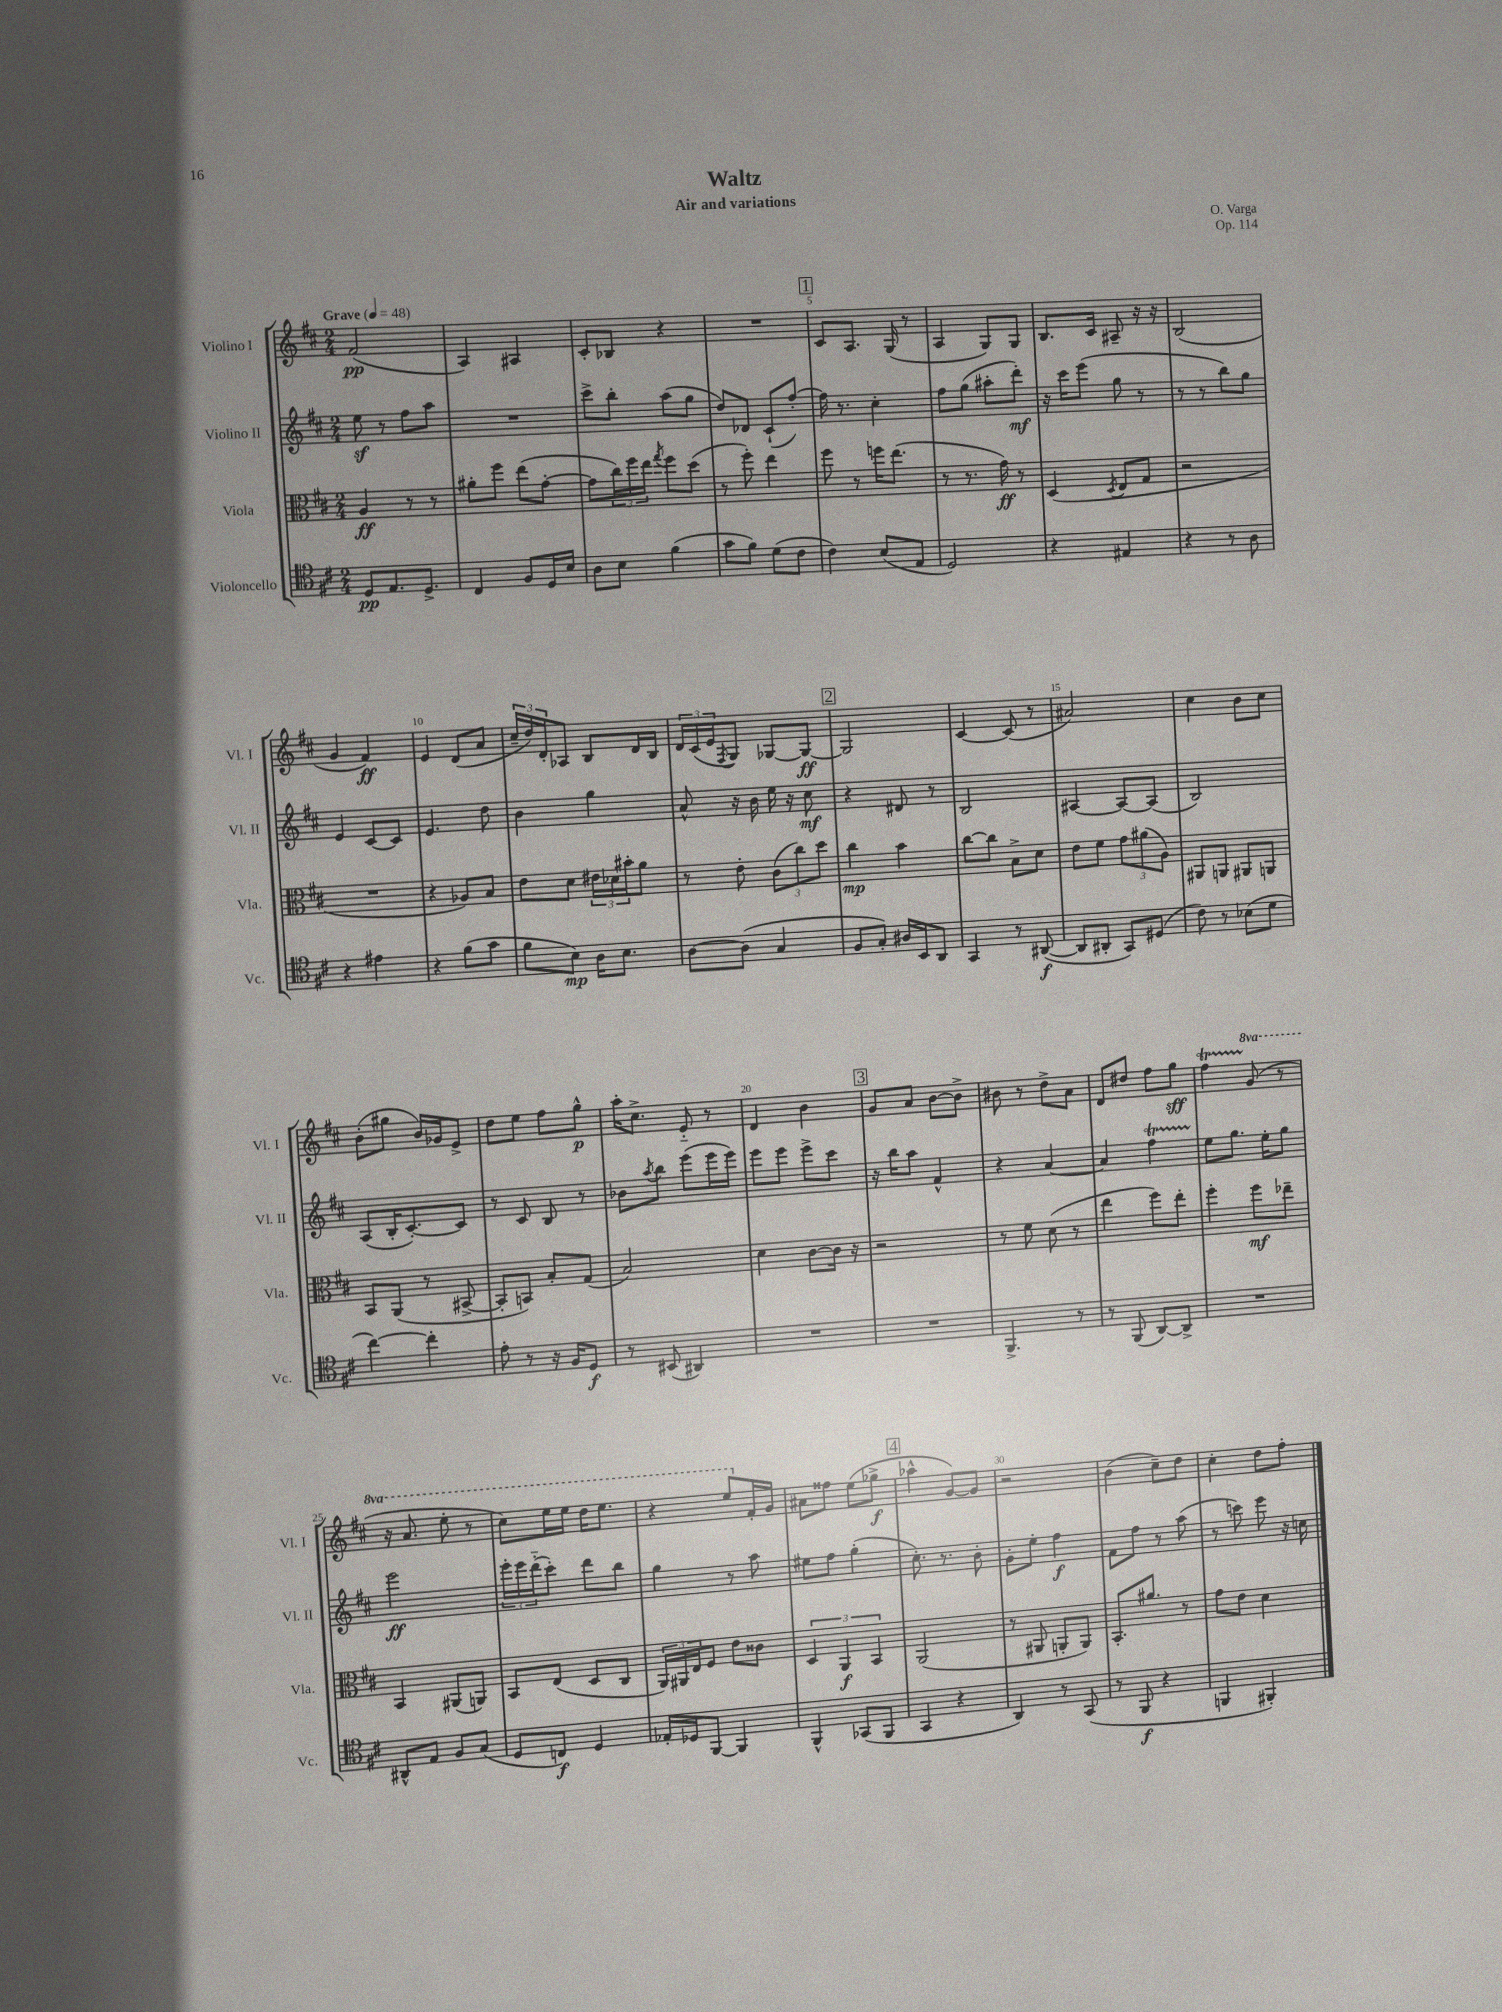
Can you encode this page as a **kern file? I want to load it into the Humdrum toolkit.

**kern	**kern	**kern	**kern
*staff4	*staff3	*staff2	*staff1
*clefC4	*clefC3	*clefG2	*clefG2
*k[f#c#]	*k[f#c#]	*k[f#c#]	*k[f#c#]
*M2/4	*M2/4	*M2/4	*M2/4
*MM48	*MM48	*MM48	*MM48
8D	4A	8ee	(2f#
8.E	.	8r	.
.	8r	8ff#	.
8.D^	.	.	.
.	8r	8aa	.
=	=	=	=
4C#	8a#'	2r	4A)
.	8ff#	.	.
8F#	(8ee	.	4A#
16D	[8g'	.	.
16B	.	.	.
=	=	=	=
8A	8g]	8ccc#^	8c#'
8B	24cc#)	8bb'	8B-
.	24ff#	.	.
.	24ee	.	.
.	8qgg	.	.
(4f#	8ff#	(8aa	4r
.	(8dd	8gg	.
=	=	=	=
8g	8r	8dd)	2r
8f#)	8ff#')	8d-	.
(8d	4ee	(8c#`	.
8c#	.	[8ff#')	.
=	=	=	=
4c#)	8ff#	16ff#]	8c#
.	.	8.r	.
.	8r	.	8.A
(8B	16ff	4cc#'	.
.	(8.ee	.	(16G
8E	.	.	8r
=	=	=	=
2D)	8r	8ff#	4A
.	8.r	(8gg	.
.	.	8aa#'	8G)
.	16g)	.	.
.	8r	8ddd')	8G
=	=	=	=
4r	(4D	16r	8.B
.	.	16ccc#	.
.	.	(8eee	.
.	.	.	16c#
.	8qD	.	.
4E#	8E	8gg	8A#~
.	8G	8r	16r
.	.	.	16r
=	=	=	=
4r	2r	8r	(2B
.	.	8r	.
8r	.	8bb)	.
8A	.	8gg	.
=	=	=	=
4r	2r	4e	4g
4e#	.	[8c#	4f#)
.	.	8c#]	.
=	=	=	=
4r	4r	4.e	4e
(8f#	8A-)	.	(8d
8g	8B	8dd	8a
=	=	=	=
8f#	8e	4b	24cc#~
.	.	.	24dd)
.	.	.	24d'
8B)	8d	.	8A-
16A	24e#	4gg	8B
.	24d-	.	.
8.B	.	.	.
.	24b#'	.	.
.	8a	.	16d
.	.	.	16B
=	=	=	=
[8A	8r	8a^^	24d
.	.	.	(24c#
.	.	.	24e
.	.	.	8qF#
(8A]	8e'	16r	8G)
.	.	16b	.
4G	(12c#	16ee	[8G-
.	.	16r	.
.	12cc#)	.	.
.	.	8cc#	8G-_
.	12dd	.	.
=	=	=	=
8F#	4cc#	4r	2G-]
8G')	.	.	.
16A#	4b	8d#	.
16BB	.	.	.
8AA	.	8r	.
=	=	=	=
4GG	[8cc#	2B	[4c#
.	8cc#]	.	.
8r	8B^	.	(8c#]
([8AA#	8d	.	8r
=	=	=	=
8AA#]	8e	[4A#	2a#)
8AA#'	8f#	.	.
8GG)	12g	8A#_	.
.	(12a#	.	.
(8D#	.	(8A#]	.
.	12A)	.	.
=	=	=	=
8c#)	8AA#	2B)	4cc#
8r	8AA	.	.
(8B-	8AA#	.	8b
8d	8AA	.	8cc#
=	=	=	=
[4cc#)	8BB	(8A	(8b'
.	(8AA	16B'	8gg#
.	.	[8.c#')	.
4cc#']	8r	.	16b)
.	.	.	16g-
.	[8BB#^	8c#]	8e^
=	=	=	=
8e'	8BB#']	8r	8dd
8r	8BB)	8c#	8ee
16r	8B'	8B	8ff#
16F#	.	.	.
8D	(8G	8r	8gg^^
=	=	=	=
8r	2B)	8b-	16aa'
.	.	.	8.cc#^
.	.	8qaa	.
(8BB#	.	8bb	.
4AA#)	.	(8eee	8e'~
.	.	16eee	8r
.	.	16eee)	.
=	=	=	=
2r	4d	8eee	4d
.	.	8eee	.
.	[8c#	8eee^	4b
.	16c#]	8ccc#	.
.	16r	.	.
=	=	=	=
2r	2r	16r	8g
.	.	16bb	.
.	.	8aa	8a
.	.	4f#^^	[8b
.	.	.	8b^]
=	=	=	=
4.FF#^	8r	4r	8b#
.	8f#	.	8r
.	(8d	[4a	8dd^
8r	8r	.	8a
=	=	=	=
8r	4ee	4a]	8d
(8FF#	.	.	8dd#
[8AA)	8ff#)	4ff#	8ff#
8AA^]	8ee'	.	8gg
=	=	=	=
2r	4ff#'	8ee	4ff#
.	.	8.gg	.
.	8ff#	.	(8gg
.	.	16ee'	.
.	8ee-~	8gg	8r
=	=	=	=
8AA#^^	4BB	2eee	16r
.	.	.	8.aa
8E	.	.	.
8F#	(8AA#	.	8eee'
(8G	8AA)	.	8r
=	=	=	=
8D	8BB	24eee'	8ccc#)
.	.	24eee	.
.	.	(24ddd'~	.
8C)	(8E	8ccc#')	16eee
.	.	.	16eee
4D	8D	8ddd	16ddd
.	.	.	8.eee
.	8C#	8bb	.
=	=	=	=
16E-'	24AA)	4gg	4r
.	24AA#	.	.
16D-	.	.	.
.	24E	.	.
[8FF#	8F#	.	.
4FF#]	8e	8r	8eee
.	8c##	8aa	16f#'
.	.	.	16g
=	=	=	=
4FF#^^	6D	8ee#	8a#
.	.	8ff#	8ff##
.	6AA	.	.
(8GG-	.	(4gg'	(8ee
.	6BB	.	.
8FF#	.	.	8gg-^
=	=	=	=
4GG	(2AA	8.cc#')	4aa-^^
.	.	8.r	.
4r	.	.	[8g)
.	.	8b'	8g]
=	=	=	=
4AA)	8r	8g'	2r
.	8AA#	8ee'	.
8r	8AA'	4ff#	.
(8GG	8AA)	.	.
=	=	=	=
8r	8.BB'	8f#	(4b
8FF#	.	8ff#	.
.	8.a#	.	.
4r	.	8r	8cc#~)
.	8r	(8aa	8dd
=	=	=	=
4FF	8g	8r	4cc#'
.	8e	8ccc)	.
4FF#')	4d	8eee	8dd
.	.	16r	8ff#'
.	.	16cc	.
==	==	==	==
*-	*-	*-	*-
